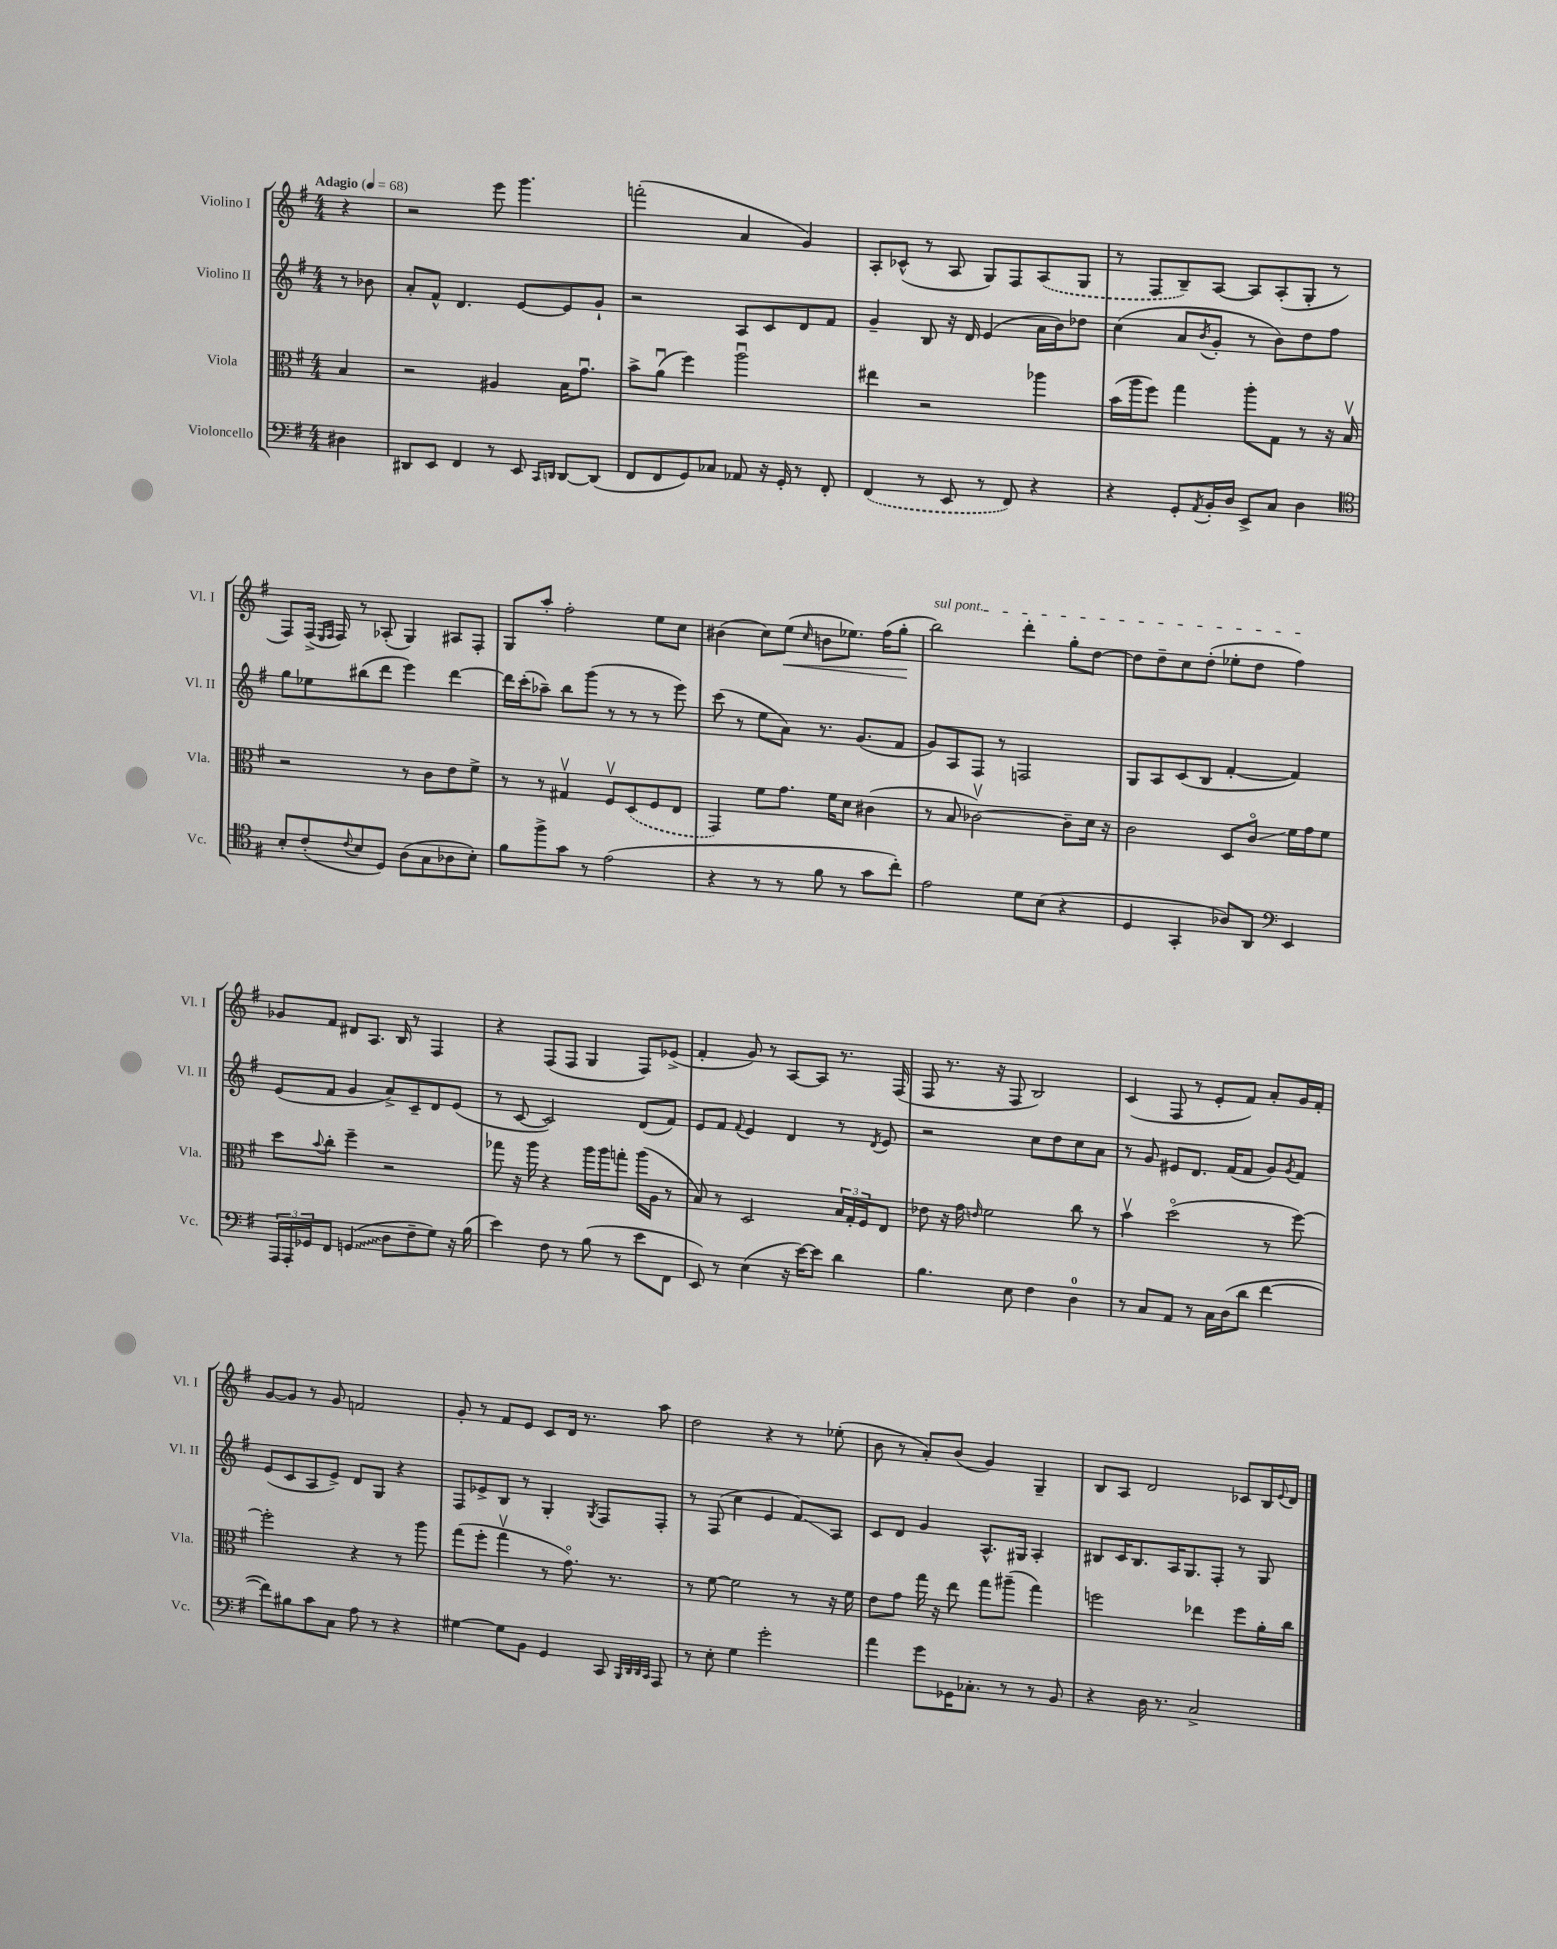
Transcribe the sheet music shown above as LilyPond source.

<<
\new StaffGroup <<
\new Staff = "s0" \with { instrumentName = "Violino I" shortInstrumentName = "Vl. I" } {
    \clef treble \key g \major \numericTimeSignature \time 4/4 \partial 4 \tempo "Adagio" 4 = 68
    r4 |
    r2 e'''8 g'''4. |
    f'''2-.( a'4 g'4) |
    a8-. ces'8-^( r8 a8 g8) fis8 \once \slurDashed a8( g8 |
    r8 fis8 b8--) a8~ a8 a8-.( g8-. r8 |
    fis8) fis16->( \grace { e16 fis16 } fis16) r8 aes8-.( g4) ais8 fis8-. |
    g8 a''8-. fis''2-. e''8 c''8 |
    bis'4( c''8) e''8\<( \grace { c''16 } b'8 ees''8.) fis''16( g''8-.\! |
    \once \override TextSpanner.bound-details.left.text = \markup { \italic "sul pont." } b''2\startTextSpan) d'''4-. g''8-. d''8~ |
    d''8 d''8-- c''8 d''8-.( ees''8-. d''8 fis''4\stopTextSpan) |
    ges'8 fis'8 dis'8 a8. b16 r8 fis4 |
    r4 fis8( fis8 g4 fis8) ees'8->( |
    fis'4-. g'8) r8 a8~ a8 r8. fis16( |
    fis8 r8. r16 fis8 b2) |
    c'4( fis8 r8 e'8-. fis'8) a'8-. g'16 fis'16-. |
    g'8~ g'8 r8 g'8 f'2 |
    g'8-. r8 fis'8 e'8 c'8 d'16 r8. a''8 |
    d''2 r4 r8 ees''8-.( |
    b'8 r8 a'8-.) b'8( g'4) g4-- |
    b8 a8 d'2 ces'8 b16 \appoggiatura { e'8 } d'16 \bar "|." |
}
\new Staff = "s1" \with { instrumentName = "Violino II" shortInstrumentName = "Vl. II" } {
    \clef treble \key g \major \numericTimeSignature \time 4/4 \partial 4
    r8 bes'8 |
    a'8-. fis'8-^ d'4. e'8~ e'8 g'8-! |
    r2 a8 c'8 d'8 fis'8 |
    g'4-- b8 r16 d'16 e'4( a'16 b'16) des''8 |
    c''4( a'8 \acciaccatura { b'8 } g'8-. r8 b'8) d''8 fis''8 |
    g''8 ees''8 bis''8( d'''8 e'''4) d'''4~ |
    d'''16 c'''16-.( aes''8--) b''8 g'''8( r8 r8 r8 e'''8) |
    c'''8( r8 e''8 a'8) r8. g'8.( fis'8 |
    g'8) a8 fis8 r8 f2 |
    g8 a8 c'8( b8 fis'4~-. fis'4) |
    e'8( fis'8 g'4 a'8->) c'8-- d'8 e'8( |
    r8 c'8~ c'2) d'8( fis'8) |
    e'8 fis'8 \appoggiatura { fis'8 } e'4 d'4 r8 \acciaccatura { d'8 } e'8 |
    r2 c''8 d''8 c''8 a'8 |
    r8 g'8 eis'8 d'8. fis'16( fis'8 g'8) \acciaccatura { g'8 } fis'8 |
    e'8( c'8 a8 e'8->) d'8 g8 r4 |
    fis8 ees'8-> b8 r8 g4-. \acciaccatura { g8 } fis8 fis8-. |
    r8 fis8( c''4 e'4 fis'8\glissando) a8 |
    c'8 d'8 g'4 a8.-^ gis16 a4-. |
    bis8 c'16 bis8. a16 g8. fis8-. r8 g8 \bar "|." |
}
\new Staff = "s2" \with { instrumentName = "Viola" shortInstrumentName = "Vla." } {
    \clef alto \key g \major \numericTimeSignature \time 4/4 \partial 4
    b4 |
    r2 ais4 b16 g'8.\downbow |
    b'8-> a'8\downbow( fis''4) a''2\downbow |
    eis''4 r2 aes''4 |
    b'16( a''16 fis''8) g''4 a''8-. g8 r8 r16 b16\upbow |
    r2 r8 c'8 e'8 fis'8-> |
    r8 r8 gis4\upbow fis8\upbow \once \slurDashed d8( fis8 e8 |
    g,4) fis'8 g'8. fis'16 d'8 cis'4( |
    r8 b8 ces'2~\upbow) ces'8-- d'16 r16 |
    c'2 d8 c'8\flageolet\glissando fis'16 g'16 fis'8 |
    d''8 \appoggiatura { b'8 } c''8-. fis''4-- r2 |
    ges''8 r16 a''16 r4 a''16 a''16 g''8-. a''16( a16 r8 |
    b8) r8 d2 \tuplet 3/2 { b16 g16-. fis16 } e8 |
    ees'8 r16 g'16 \grace { e'16 } fis'2 c''8 r8 |
    b'4\upbow d''2\flageolet( r8 fis''8~) |
    fis''2-. r4 r8 a''8 |
    g''8( fis''8-. g''4\upbow r8 g'8.\flageolet) r8. |
    r8 fis'8~ fis'2 r8 r16 fis'16 |
    e'8 g'8 g''16 r16 e''8 g''8 ais''8--( g''4) |
    f''2 ees''4 f''8 a'16-. c''16 \bar "|." |
}
\new Staff = "s3" \with { instrumentName = "Violoncello" shortInstrumentName = "Vc." } {
    \clef bass \key g \major \numericTimeSignature \time 4/4 \partial 4
    dis4 |
    dis,8 e,8 fis,4 r8 e,8 \grace { c,16 d,16 } d,8~ d,8( |
    fis,8 fis,8 g,8) ces8 aes,8 r16 g,16-. r8 fis,8-. |
    \once \slurDashed fis,4( r8 e,8 r8 fis,8) r4 |
    r4 g,8-. \acciaccatura { a,8 } b,16-. d16 e,8-> c8 d4 |
    \clef tenor b8-. c'8-.( \appoggiatura { c'8 } b8 d8) a8( g8 aes8 b8-.) |
    fis'8 fis''8-> g'8 r8 e'2( |
    r4 r8 r8 fis'8 r8 g'8 c''8-.) |
    e'2 d'8 b8( r4 |
    d4 g,4-. aes8) a,8 \clef bass e,4 |
    \tuplet 3/2 { a,,16 a,,16-. ges,16 } fis,8 \once \override Glissando.style = #'zigzag g,4\glissando( d8 fis8-- g8) r16 b16( |
    e'4) fis8 r8 b8( r8 e'8 fis,8 |
    e,8) r8 e4( r16 e'16~) e'8 d'4 |
    b4. e8 fis4 d4-0 |
    r8 c8 a,8 r8 c16 d16( d'8 fis'4~ |
    fis'8) bis8 c'8 c8 a8 r8 r4 |
    gis4~ gis8 b,8 g,4 c,8 \grace { b,,32 d,32 d,32 c,32 } a,,8 |
    r8 e8-. g4 g'2-. |
    a'4 g'8 ges,16 ces8.-. r8 r8 b,8 |
    r4 d16 r8. c2-> \bar "|." |
}
>>
>>
\layout { \context { \Score \remove "Bar_number_engraver" } }
